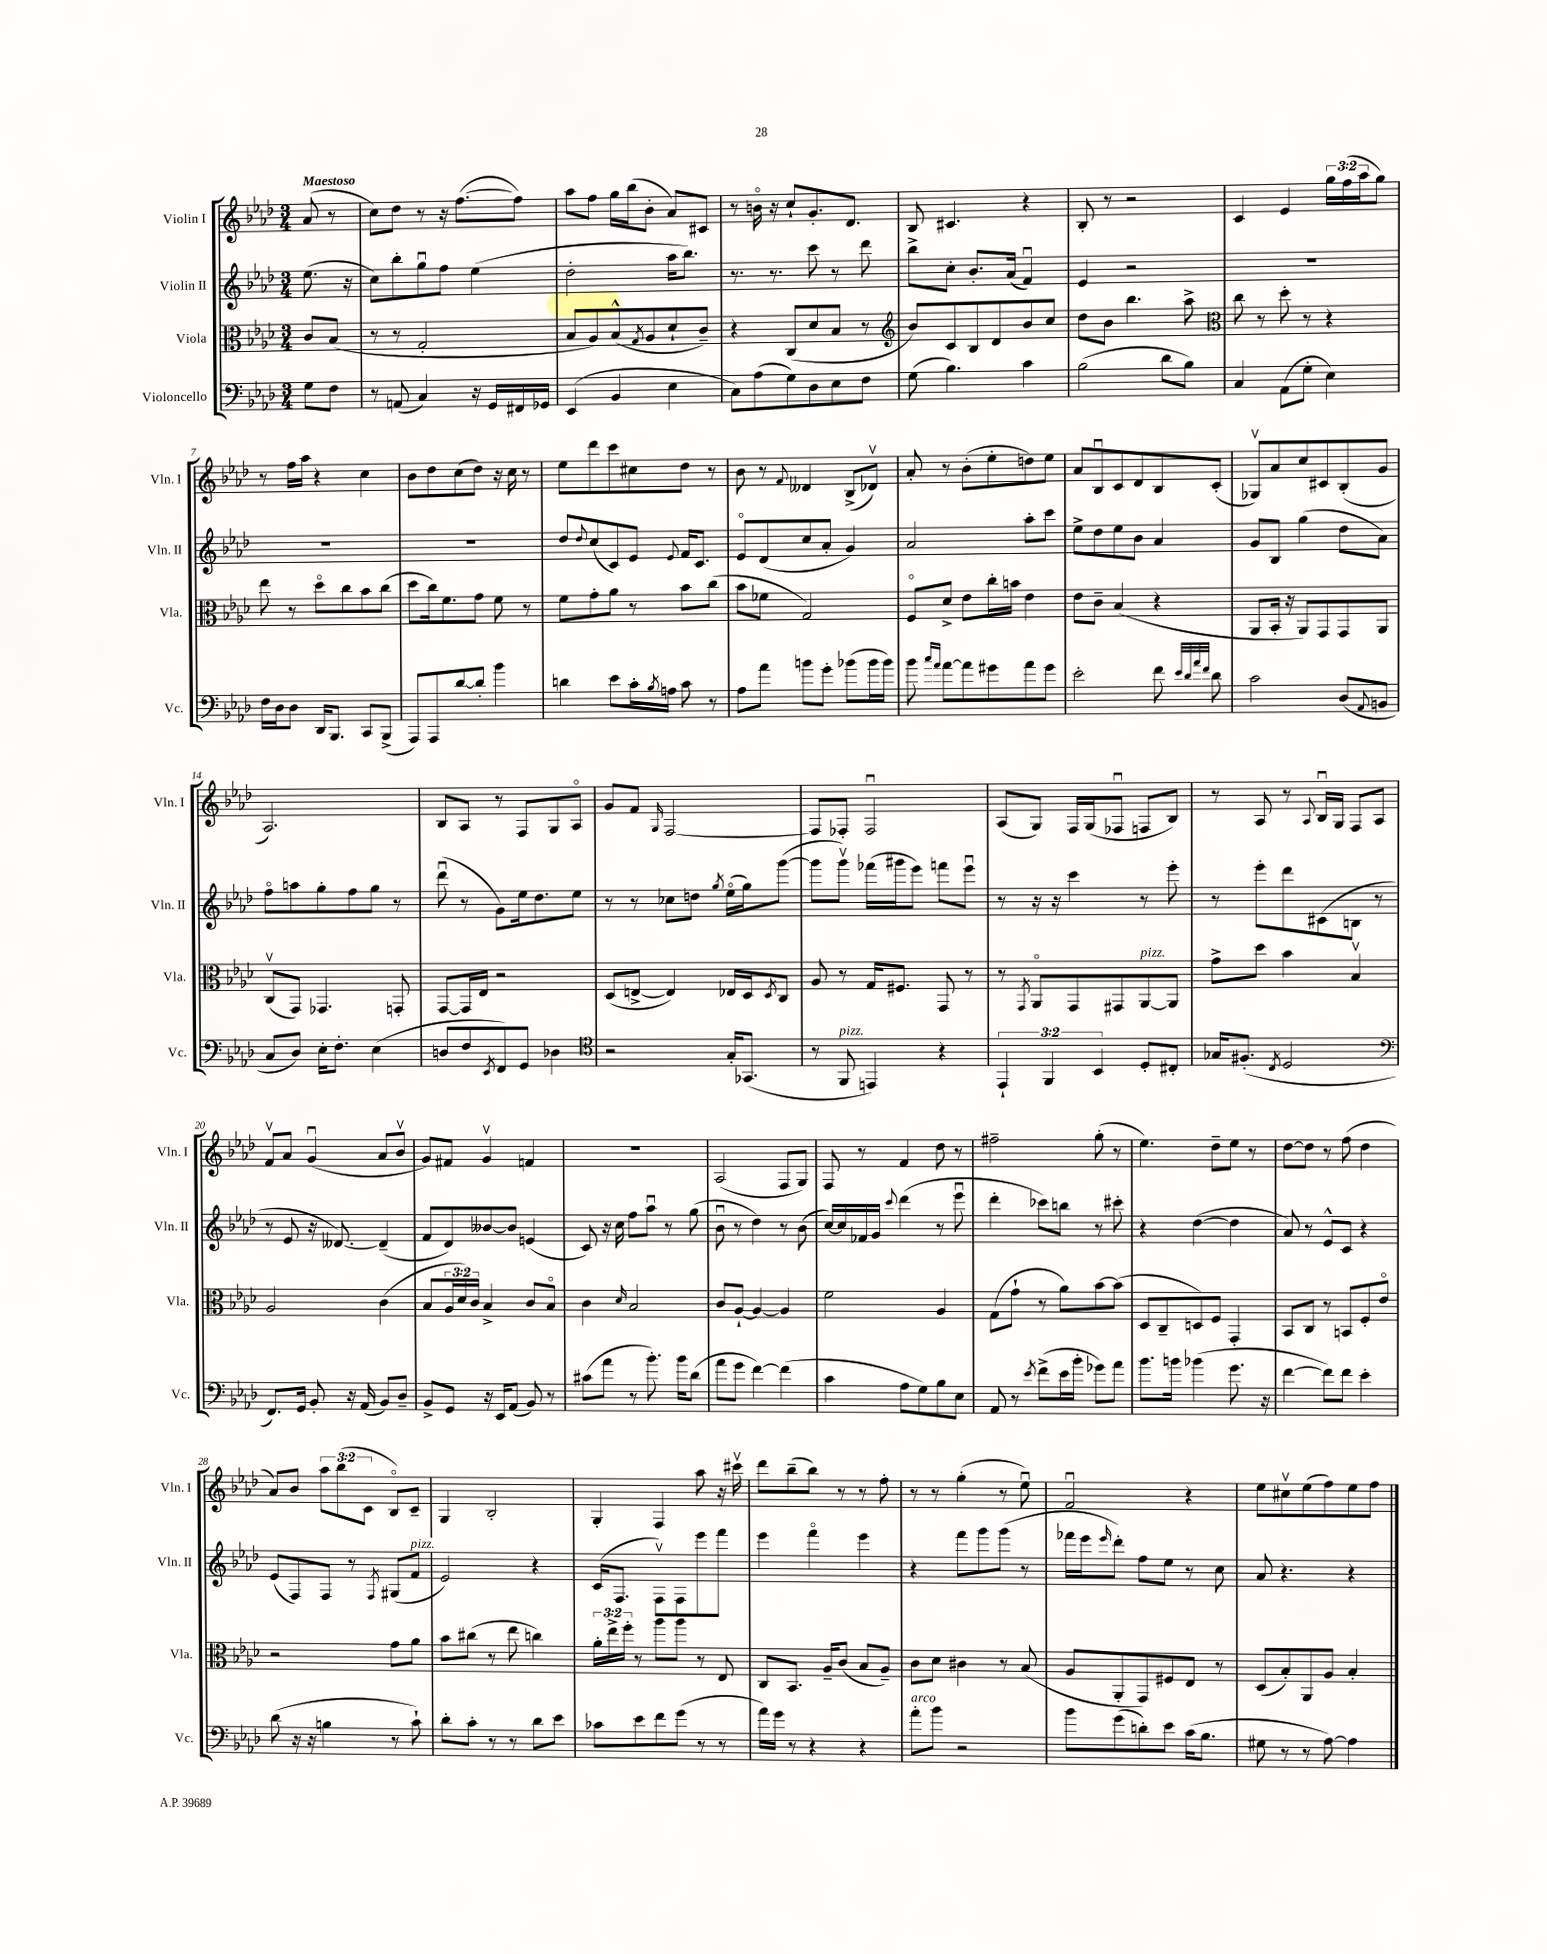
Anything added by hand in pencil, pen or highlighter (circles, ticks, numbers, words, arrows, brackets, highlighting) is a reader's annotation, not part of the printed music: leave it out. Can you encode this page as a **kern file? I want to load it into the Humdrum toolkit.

**kern	**kern	**kern	**kern
*staff4	*staff3	*staff2	*staff1
*clefF4	*clefC3	*clefG2	*clefG2
*k[b-e-a-d-]	*k[b-e-a-d-]	*k[b-e-a-d-]	*k[b-e-a-d-]
*M3/4	*M3/4	*M3/4	*M3/4
8G	8c	(8.ee-	(8a-
8F	(8B-	.	8r
.	.	16r	.
=	=	=	=
8r	8r	8cc)	8cc)
(8AA	8r	8bb-'	8dd-
4C)	2G'	8ggu	8r
.	.	8ff	16r
.	.	.	([8.ff
16r	.	(4ee-	.
16GG	.	.	.
16FF#	.	.	8ff])
16GG-	.	.	.
=	=	=	=
(4EE-	8B-	2dd-'	8aa-
.	8A-)	.	8ff
4BB-	(8B-^^	.	16gg
.	.	.	(16bb-
.	8qG	.	.
.	8A-	.	8b-'
4E-	8d-`	16aa-	8a-)
.	.	8.bb-)	.
.	8c~)	.	8c#
=	=	=	=
8C)	4r	8.r	8r
(8A-	.	.	16bo
.	.	8.r	16r
8G)	(8C	.	8cc`
8D-	8d-	8ccc	8.g'
8E-	8B-	8r	.
.	.	.	8.d-
8F	8r	8ddd-	.
=	=	=	=
*	*clefG2	*	*
(8G	8b-)	8bb-^	8B-
4.B-)	8c	8cc'	4.c#
.	8B-	8.b-'	.
.	8d-	.	.
.	.	(16a-	.
4c	8b-	4fu)	4r
.	8cc	.	.
=	=	=	=
(2B-	8dd-	4e-	8B-'
.	8b-	.	8r
.	4.bb-	2r	2r
8d-	.	.	.
8B-)	8aa-^	.	.
=	=	=	=
*	*clefC3	*	*
4C	8cc	2.r	4c
.	8r	.	.
(8AA-	8dd-'	.	4e-
8G'	8r	.	.
4E-)	4r	.	24gg
.	.	.	(24ff
.	.	.	24aa-
.	.	.	8gg)
=	=	=	=
16F	8ee-	2.r	8r
16D-	.	.	.
8D-	8r	.	16ff
.	.	.	16aa-
16DD-	8dd-o	.	4r
8.BBB-	.	.	.
.	8cc	.	.
8CC	8b-	.	4cc
(8BBB-^	(8cc	.	.
=	=	=	=
8AAA-)	8dd-	2.r	8b-
8AAA-	16cc)	.	8dd-
.	8.f	.	.
[8d-	.	.	(8cc
8d-']	8g	.	8dd-)
4b-	8f	.	16r
.	.	.	16cc
.	8r	.	8r
=	=	=	=
4d	8f	8dd-	8ee-
.	.	8qqdd-	.
.	8g'	(8cc	8ddd-
8e-	8a-	8c)	8ccc
16c'	8r	8e-	8cc#
8qB-	.	.	.
16A	.	.	.
.	.	8qqe-	.
8c	8b-	16f	8dd-
.	.	8.c	.
8r	(8cc	.	8r
=	=	=	=
8A-	8b-	8e-o	8b-
8a-	8f-	(8d-	8r
.	.	.	8qqf
8b	2G)	8cc	4d--
8g'	.	8a-'	.
(8b-	.	4g)	(8B-^
16b-	.	.	8d-v)
16b-)	.	.	.
=	=	=	=
8b-	8Fo	2a-	8a-'
16qqcc	.	.	.
16qqa-	.	.	.
[8a-	8d-^	.	8r
8a-]	8e-	.	(8b-'
8g#	16cc'	.	8ee-'
.	16b	.	.
8a-	4e-	8aa-'	8dd)
8g#	.	8ccc	8ee-
=	=	=	=
2e-'	8e-	8ee-^	8a-
.	8c~	8dd-	8B-u
.	(4B-	8ee-	8c
.	.	8b-	8d-
8f	4r	4a-	8B-
32qqe-	.	.	.
32qqd-	.	.	.
32qqa-	.	.	.
32qqf	.	.	.
8d-	.	.	(8c'
=	=	=	=
2c	8AA-	8g	8G-v)
.	16BB-'	8B-	8a-
.	16r	.	.
.	8AA-)	(4gg	8cc
.	8GG	.	8c#
(8D-	8GG	8dd-	(8B-'
8qqAA-	.	.	.
8BB	8AA-	8a-)	8g
=	=	=	=
8C	(8Cv	8ffo	2.A-)
8D-)	8GG)	8aa	.
16E-'	4.GG-	8gg'	.
8.F'	.	.	.
.	.	8ff	.
(4E-	.	8gg	.
.	8GG'	8r	.
=	=	=	=
8D	[8GG	(8ddd-u	8B-
8F	16GG]	8r	8A-
.	16E-	.	.
8qEE-	.	.	.
8FF)	2r	8g)	8r
8GG	.	16ee-	8F
.	.	8.dd-	.
4D-	.	.	8G
.	.	8ee-	8A-o
=	=	=	=
*clefC4	*	*	*
2r	(8D-	8r	8g
.	[8E^	8r	8f
.	.	.	16qqG
.	4E])	8cc-	[2F
.	.	8dd	.
.	.	8qgg	.
16G'	16E-	(16ee-o	.
(8.GG-	16D-	16gg)	.
.	8qD-	.	.
.	8C	([8ggg	.
=	=	=	=
8r	8A-	8ggg]	8F]
8FF	8r	8gggv)	8F-'
4EE)	16G	(16fff-	2F-u
.	8.F#	16ggg#	.
.	.	8eee-)	.
4r	8GG	8fff	.
.	8r	8eee-u	.
=	=	=	=
6EE-`	8r	8r	(8A-
.	8qGG	.	.
.	8AA-o	16r	8G)
6FF	.	.	.
.	.	16r	.
.	8GG	4ccc	16F
.	.	.	(16G
6BB-	.	.	.
.	8GG#	.	8F-u
8D-'	[8AA-	8r	8F
8C#'	8AA-]	8eee-'	8B-)
=	=	=	=
16G-	8g^	8r	8r
(8.F#'	.	.	.
.	8dd-	8eee-'	8A-
8qC	.	.	.
2D-	4b-	8ddd-	8r
.	.	.	8qqA-
.	.	(8c#	16B-u
.	.	.	16G
.	4B-v	8B	8F
.	.	8r	8A-
=	=	=	=
*clefF4	*	*	*
8.FF)	2A-	8r	8fv
.	.	8e-	8a-
16GG	.	.	.
8BB-'	.	16r	(4gu
.	.	[8.d--)	.
16r	.	.	.
(16AA-	.	.	.
8BB-)	(4c	(4d--~]	8a-
8D-~	.	.	8b-v
=	=	=	=
8BB-^	8B-	8f	8g)
8GG	24A-	8d-)	8f#
.	24d-)	.	.
.	24c	.	.
16r	4B-^	[8b--	4gv
16EE-	.	.	.
(8AA-	.	8b--]	.
8BB-)	8c	(4e	4f
8r	8B-o	.	.
=	=	=	=
(8c#	4c	8c)	2.r
8a-	.	16r	.
.	.	16cc	.
.	16qqd-	.	.
8r	2B-	8ff	.
8.b-')	.	8aa-u	.
.	.	8r	.
16b-	.	.	.
(8d-	.	(8gg	.
=	=	=	=
8a-	8c	8b-u	(2A-
8g	[8A-`	8r	.
[4f)	4A-_	4dd-)	.
(4f]	4A-]	8r	8F
.	.	(8b-	8G)
=	=	=	=
4c	2f	[16cc)	8F
.	.	16cc]	.
.	.	16f-	8r
.	.	16g	.
.	.	8qqccc	.
8A-	.	(4ddd-	4f
8G)	.	.	.
8B-	4A-	8r	8dd-
8E-	.	8eee-u	8r
=	=	=	=
8AA-	(8G	4ddd-'	2ff#~
8r	8g`	.	.
8qe-	.	.	.
(8f^	8r	8ccc-)	.
16e-	8a-)	8bb	.
16b-'	.	.	.
8g-)	[8b-	8r	(8gg'
8a-	(8b-]	8ccc#'	8r
=	=	=	=
8.b-	8D-	4r	4.ee-)
.	8C~	.	.
16b	.	.	.
(4b-	8D)	([4dd-	.
.	8F	.	8dd-~
8.g	4GG'	4dd-]	8ee-
.	.	.	8r
16r	.	.	.
=	=	=	=
[4f	8BB-	8a-)	[8dd-
.	8C	8r	8dd-]
8f])	8r	8e-^^	8r
8f	8BB	8c	(8ff
4e-'	8F'	4r	4dd-
.	8e-o	.	.
=	=	=	=
(8d-	2r	(8e-	8a-)
16r	.	8F)	8b-
16r	.	.	.
4B	.	8F	12aa-
.	.	.	(12bb-
.	.	8r	.
.	.	.	12c
.	.	8qF	.
8r	8g	(8G#	8B-o)
8c`)	8a-	8f	8c~
=	=	=	=
8d-'	8b-	2e-)	4G
8c'	(8cc#	.	.
8r	8r	.	2B-'
8r	8ee-	.	.
8d-	4cc)	4r	.
8e-	.	.	.
=	=	=	=
8c-	24a-'	(16c	4G'
.	24ee-^	.	.
.	.	8.F	.
.	24ff'	.	.
8e-	8r	.	.
8f	8aa-	8Fv)	4F
(8g	8aa-	8F	.
8r	8r	8eee-	8aa-
8r	8E-	8fff	16r
.	.	.	16ccc#v
=	=	=	=
16a-)	8C	4eee-	8ddd-
16g	.	.	.
8r	8.BB-	.	(8bb-~
4r	.	4fffo	8bb-)
.	16A-~	.	.
.	(8c	.	8r
4r	8B-	4eee-	8r
.	8A-~)	.	8ff'
=	=	=	=
8a-'	8c	4r	8r
8b-	8d-	.	8r
2r	4c#	8fff	(4gg'
.	.	8ggg	.
.	8r	(8ggg	8r
.	(8B-	8r	8ee-u)
=	=	=	=
8b-	8A-	16fff-	2fu
.	.	16eee-	.
.	.	16qqeee-	.
(8g	8AA-'	8ddd-')	.
8d')	8GG)	8ff	.
8e-	8F#	8ee-	.
(16c	8E-	8r	4r
8.B-	.	.	.
.	8r	8cc	.
=	=	=	=
8G#	(8D-	8a-	8ee-
8r	8B-')	4.r	8cc#v
8r	8AA-	.	(8ee-
[8A-)	8A-	.	8ff)
4A-]	4B-'	4r	8ee-
.	.	.	8ff
==	==	==	==
*-	*-	*-	*-
